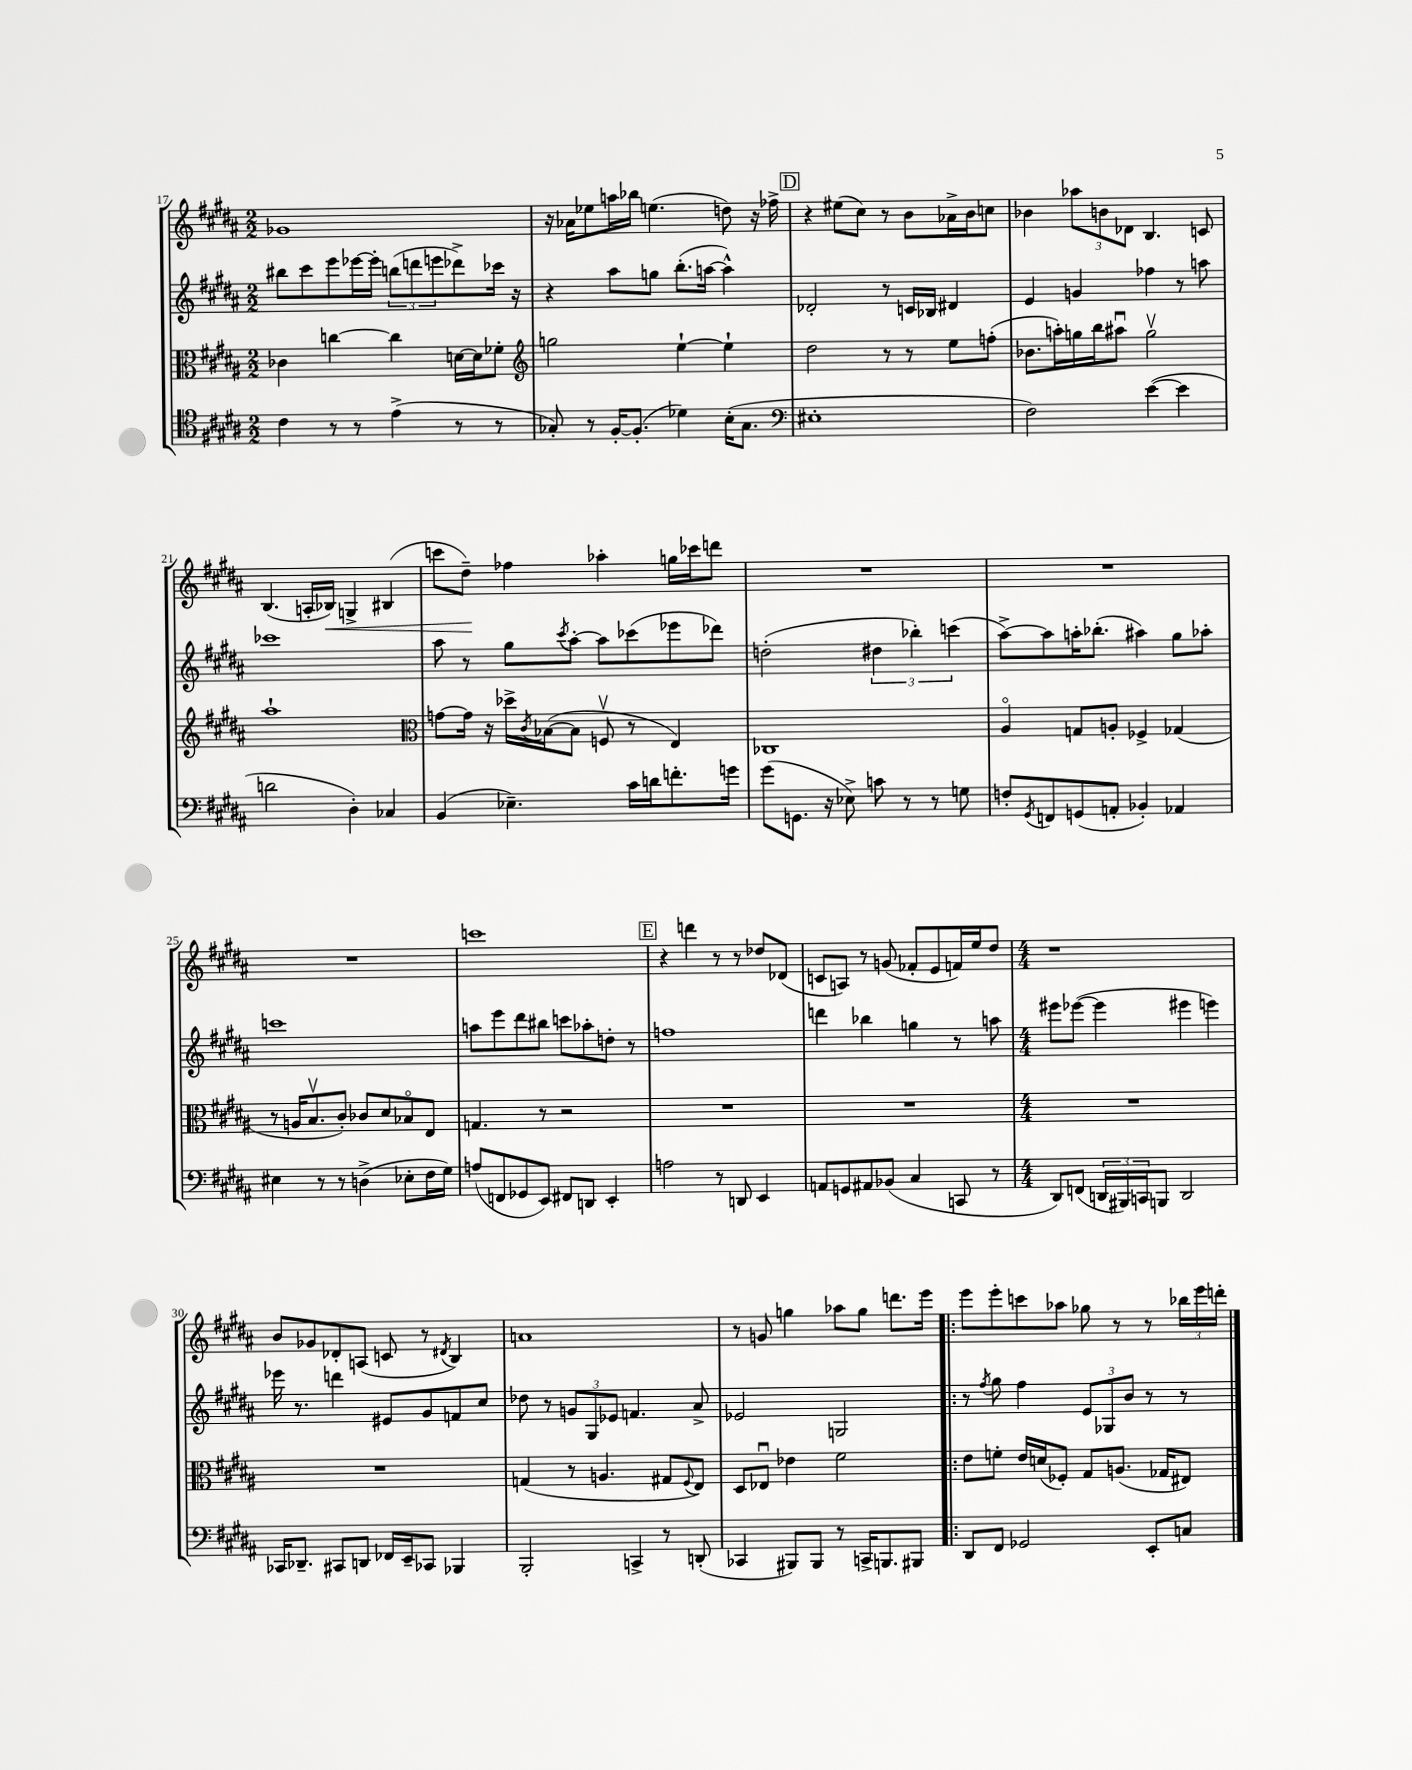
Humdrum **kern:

**kern	**kern	**kern	**kern
*staff4	*staff3	*staff2	*staff1
*clefC4	*clefC3	*clefG2	*clefG2
*k[f#c#g#d#a#]	*k[f#c#g#d#a#]	*k[f#c#g#d#a#]	*k[f#c#g#d#a#]
*M2/2	*M2/2	*M2/2	*M2/2
4c#	4c-	8bb#	1g-
.	.	8ccc#	.
8r	[4cc	8eee	.
8r	.	[16eee-	.
.	.	16eee-']	.
(4e^	4cc]	(12bb	.
.	.	12ddd	.
.	.	12eee	.
8r	[16d	8ddd-^)	.
.	16d]	.	.
8r	8f-'	16ccc-	.
.	.	16r	.
=	=	=	=
*	*clefG2	*	*
8G-')	2gg	4r	16r
.	.	.	16a-
8r	.	.	8ee-
[16F#'	.	8aa#	16aa
(8.F#']	.	.	16bb-
.	.	8gg	(4.ee
4d-)	[4ee`	(8.bb'	.
.	.	[16aa	.
(16B'	4ee`]	4aa^^])	8dd)
8.G-	.	.	.
.	.	.	16r
.	.	.	16ff-^
=	=	=	=
*clefF4	*	*	*
1E#'	2dd#	2d-'	4r
.	.	.	(8ee#
.	.	.	8cc#)
.	8r	8r	8r
.	8r	16c	8b
.	.	16B-	.
.	8ee	4d#	16a-^
.	.	.	16b
.	(8ff'	.	8cc
=	=	=	=
2F#)	8.b-	4e	4b-
.	16aa')	.	.
.	16gg	4g	12aa-
.	16bb	.	.
.	.	.	12b
.	8aa#u	.	.
.	.	.	12d-
([4e	2ggv	4ff-	4.B
4e]	.	8r	.
.	.	8aa	8c
=	=	=	=
2d	1aa#`	1ccc-	(4.B
.	.	.	16A'
.	.	.	16B-)
4D#')	.	.	4G^
4C-	.	.	(4B#
=	=	=	=
*	*clefC3	*	*
(4BB	[8g	8aa#	8ccc
.	16g]	8r	8dd#~)
.	16r	.	.
4.E-~)	16dd-^	8gg#	4ff-
.	8qc#	.	.
.	([16B-	.	.
.	.	8qccc#	.
.	8B-]	[8aa#'	.
.	8Fv	8aa#]	4aa-'
16c#	8r	(8ccc-	.
16d	.	.	.
8.f'	4E)	8eee-	16gg
.	.	.	16ccc-
.	.	8ddd-)	8ddd
16g	.	.	.
=	=	=	=
(8g#	1C-	(2dd'	1r
8.GG	.	.	.
16r	.	.	.
8E-^)	.	.	.
8c	.	6dd#	.
8r	.	.	.
.	.	6bb-')	.
8r	.	.	.
.	.	(6ccc	.
8G	.	.	.
=	=	=	=
8F'	4A#o	[8aa#^)	1r
8qGG#	.	.	.
8FF	.	8aa#]	.
(8GG	8G	16aa'	.
.	.	(8.bb-'	.
8AA'	8A'	.	.
4BB-')	4F-^	4aa#)	.
4AA-	(4G-	8gg#	.
.	.	8aa-'	.
=	=	=	=
4E#	8r	1ccc	1r
.	16A	.	.
.	8.Bv	.	.
8r	.	.	.
8r	8c#')	.	.
(4D^	8c-	.	.
.	8d#	.	.
8E-'	8B-o	.	.
16F#	8E	.	.
16G#)	.	.	.
=	=	=	=
(8A	4.G	8aa	1ccc
8FF	.	8eee	.
8GG-	.	8ddd#	.
8EE)	8r	8bb#	.
8FF#	2r	8ccc	.
8DD	.	8aa-'	.
4EE'	.	8dd'	.
.	.	8r	.
=	=	=	=
2A	1r	1ff	4r
.	.	.	4ddd
8r	.	.	8r
8DD	.	.	8r
4EE	.	.	8dd-
.	.	.	(8d-
=	=	=	=
8AA	1r	4ddd	8c
8GG	.	.	8A)
8AA#	.	4bb-	8r
(8BB-	.	.	(8g
4C#	.	4gg	8f-'
.	.	.	8e
8CC	.	8r	16f)
.	.	.	16ee
8r	.	8aa	8dd#
=	=	=	=
*M4/4	*M4/4	*M4/4	*M4/4
8DD#)	1r	8eee#	1r
(8FF	.	([8eee-	.
24DD	.	4eee-]	.
24BBB#)	.	.	.
24CC	.	.	.
8BBB	.	.	.
2DD	.	4eee#	.
.	.	4eee)	.
=	=	=	=
16CC-	1r	16eee-	8b
8.DD-~	.	8.r	.
.	.	.	8g-
8CC#	.	4ddd	8d-'
8DD	.	.	(8A
16FF-	.	8e#	8c
16EE~	.	.	.
8CC-	.	8g#	8r
.	.	.	8qd#
4BBB-	.	8f	4B)
.	.	8cc#	.
=	=	=	=
2BBB'	(4G	8dd-	1a
.	.	8r	.
.	8r	12g	.
.	.	12G#	.
.	4.A	.	.
.	.	12e-	.
4CC^	.	4.f	.
8r	8G#	.	.
.	8qqF#	.	.
(8DD'	8E)	8a#^	.
=	=	=	=
4CC-	8D#	2e-	8r
.	8E-u	.	8g
8BBB#)	4e-	.	4gg
8BBB#	.	.	.
8r	2f#	2G	8aa-
16CC^	.	.	8gg
8.BBB	.	.	.
.	.	.	8.ddd
8BBB#	.	.	.
.	.	.	16eee
=!|:	=!|:	=!|:	=!|:
8DD#	8e	8r	8eee
.	.	8qff#	.
8FF#	8f'	8gg#	8eee'
2GG-	16e	4ff#	8ccc
.	(16d	.	.
.	8F-')	.	8aa-
.	8G#	12e	8gg-
.	.	12G-	.
.	(8.A	.	8r
.	.	12b	.
8EE'	.	8r	8r
.	16G-	.	.
8C	8E#)	8r	24bb-
.	.	.	24eee
.	.	.	24ddd'
==	==	==	==
*-	*-	*-	*-
